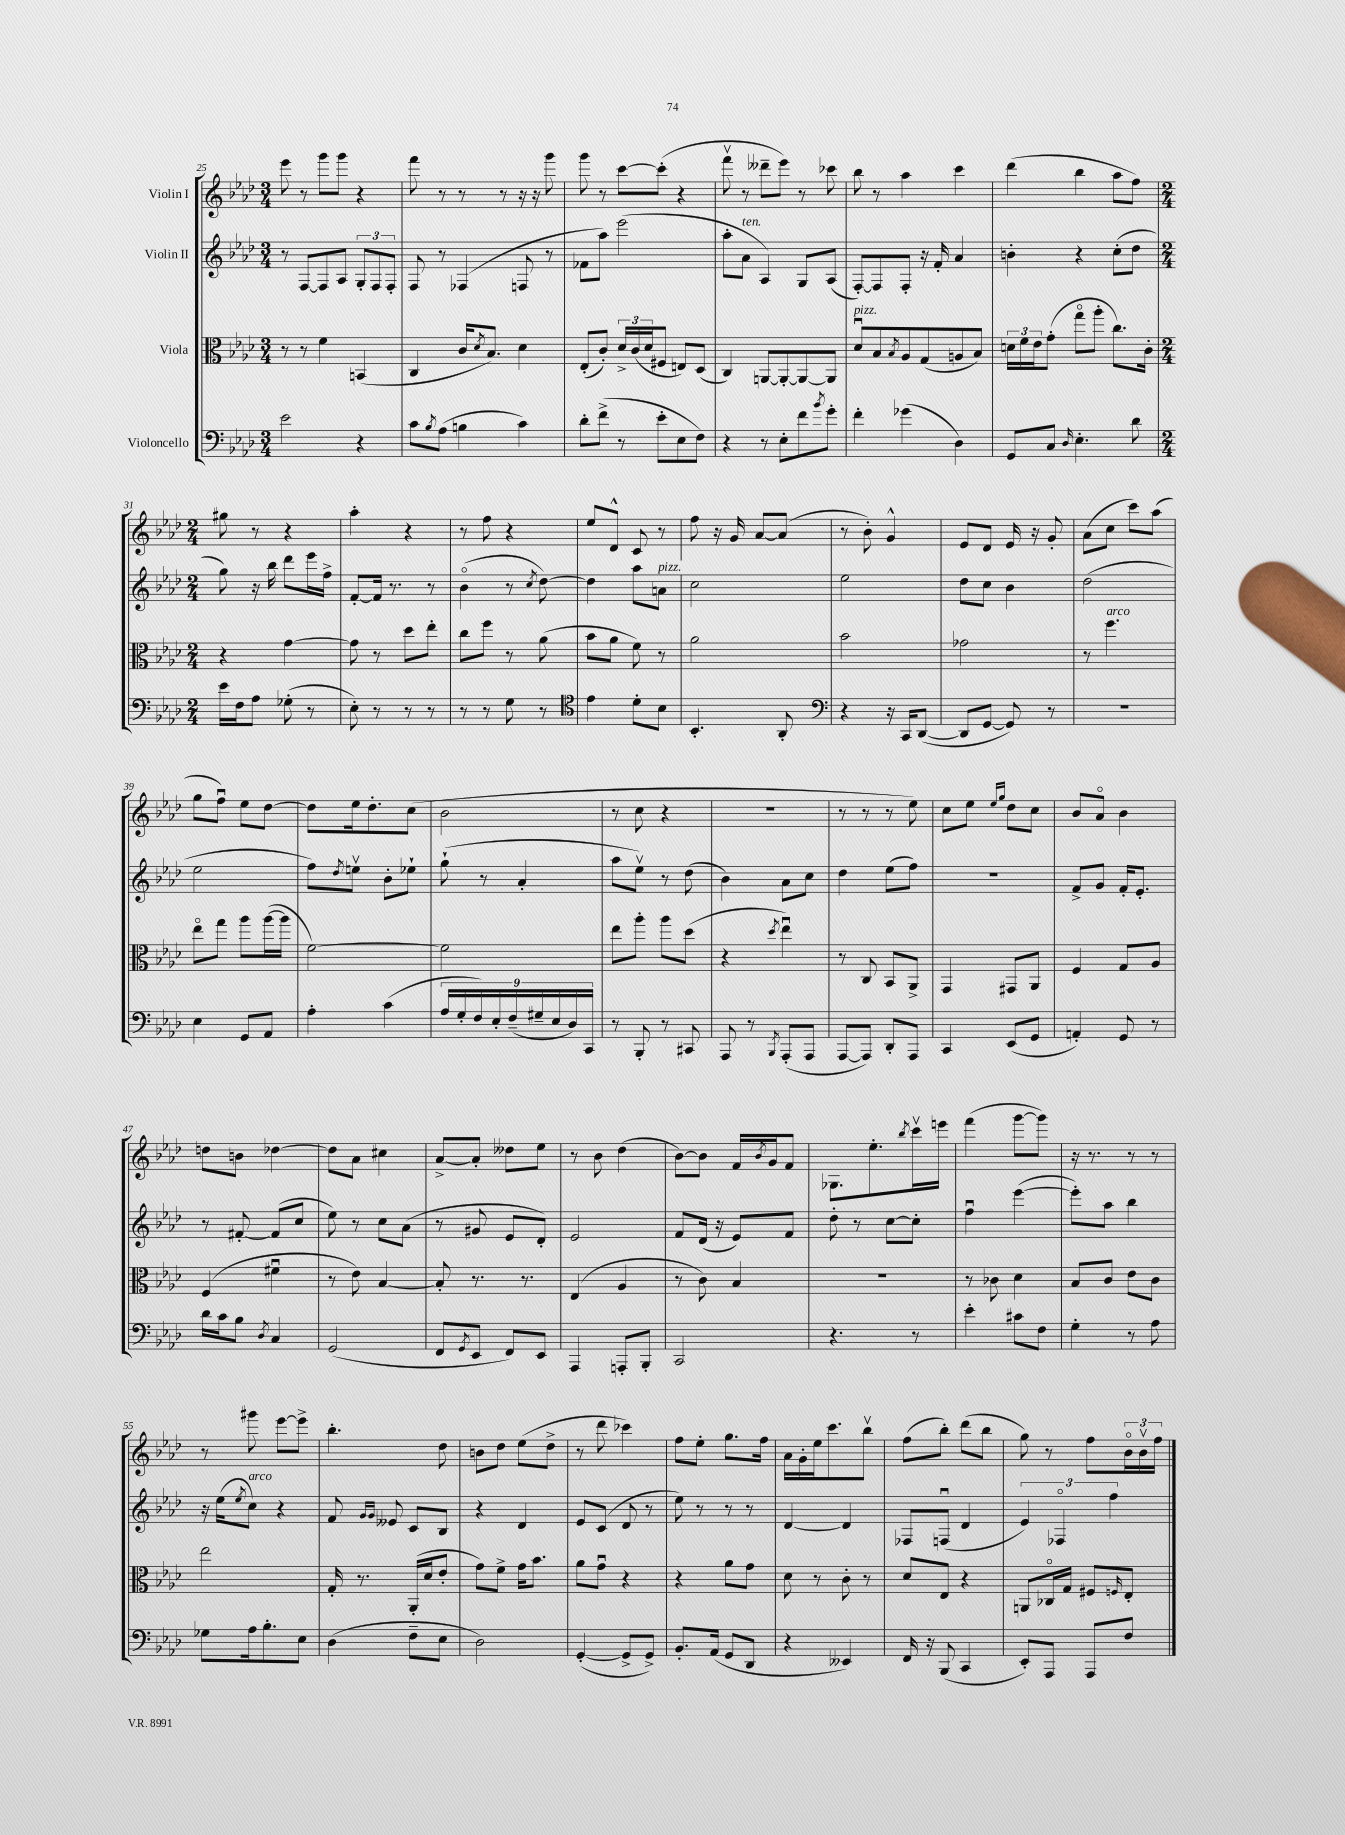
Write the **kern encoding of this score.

**kern	**kern	**kern	**kern
*staff4	*staff3	*staff2	*staff1
*clefF4	*clefC3	*clefG2	*clefG2
*k[b-e-a-d-]	*k[b-e-a-d-]	*k[b-e-a-d-]	*k[b-e-a-d-]
*M3/4	*M3/4	*M3/4	*M3/4
2e-\	8r	8r	8eee-\
.	8r	[8F/L	8r
.	4f\	8F/]	8ggg\L
.	.	8A-/J	8ggg\J
4r	(4BB/	12G'/L	4r
.	.	12F/	.
.	.	12F'/J	.
=	=	=	=
8c\L	4C/	8F/	8fff\
8qB-/	.	.	.
(8A-\J	.	8r	8r
4B\	16c/LK	(4F-/	8r
.	8qd-/	.	.
.	8.B-/J)	.	.
.	.	.	8r
4c\)	4d-\	8F/	16r
.	.	.	16r
.	.	8r	8ggg\
=	=	=	=
8d-'\L	(8E-'/L	8f-\L	8ggg\
(8f^\J	8c'/J)	8aa-\J)	8r
8r	24d-^/LL	(2eee-\	[8ccc\L
.	(24c/	.	.
.	24d-/J	.	.
8e-'\L	8F#/J	.	(8ccc'\]J
8E-\	8E/L)	.	4r
8F\J)	(8D-/J	.	.
=	=	=	=
4r	4C/)	8aa-'\L	8fffv\
.	.	8a-\J	8r
8r	[8AA/L	4A-/)	8ddd--~\L
8E-'\L	8AA'/_	.	8eee-\J)
8f\	8AA/_	8G/L	8r
8qb-/	.	.	.
8g'\J	8AA/]J	(8A-/J	8ccc-\
=	=	=	=
4f'\	8d-u/L	[8F'/L)	8bb-\
.	8B-/	8F/]	8r
.	8qB-/	.	.
(4g-\	8A-/	8F'/J	4aa-\
.	(8G/	16r	.
.	.	16f'/	.
4D-\)	8A/	4a-/	4ccc\
.	8B-/J)	.	.
=	=	=	=
8GG/L	24d\LL	4b'\	(4ddd-\
.	24f\	.	.
.	24e-\J	.	.
8C/J	(8g'\J	.	.
16qqD-/	.	.	.
4.E-'\	8ggo\L	4r	4bb-\
.	8aa-'\J	.	.
.	8.cc\L)	(8cc'\L	8aa-\L
8d-\	.	8dd-\J	8ff\J)
.	16c'\Jk	.	.
=	=	=	=
*M2/4	*M2/4	*M2/4	*M2/4
16e-\LL	4r	8gg\)	8gg#\
16F\J	.	.	.
8A-\J	.	16r	8r
.	.	16bb-\	.
(8G-'\	[4g\	8ddd-\L	4r
8r	.	16eee-\L	.
.	.	16ff^\JJ	.
=	=	=	=
8E-'\)	8g\]	[8f'/L	4aa-'\
8r	8r	16f/]Jk	.
.	.	8.r	.
8r	8dd-\L	.	4r
8r	8ee-'\J	8r	.
=	=	=	=
8r	8cc\L	(4b-o\	8r
8r	8ff\J	.	8ff\
8G\	8r	8r	4r
.	.	8qcc/	.
8r	(8a-\	[8dd-\)	.
=	=	=	=
*clefC4	*	*	*
4e-\	8b-\L	4dd-\]	8ee-/L
.	8a-\J	.	8d-^^/J
8d-'\L	8f\)	8aa-\L	8c/
8B-\J	8r	8a\J	8r
=	=	=	=
4.BB-'/	2a-\	2cc\	8ff\
.	.	.	16r
.	.	.	16g/
.	.	.	[8a-/L
8AA-'/	.	.	(8a-/]J
=	=	=	=
*clefF4	*	*	*
4r	2b-\	2ee-\	8r
.	.	.	8b-'\)
16r	.	.	4g^^/
16CC/LK	.	.	.
([8DD-/J	.	.	.
=	=	=	=
8DD-/]L	2g-\	8dd-\L	8e-/L
[8GG/J	.	8cc\J	8d-/J
8GG/])	.	4b-\	16e-/
.	.	.	16r
8r	.	.	8g'/
=	=	=	=
2r	8r	(2dd-\	(8a-\L
.	4.ff\	.	8cc\J
.	.	.	8ccc\L)
.	.	.	(8aa-\J
=	=	=	=
4E-\	8ee-o\L	2ee-\	8gg\L
.	8gg\J	.	8ffu\J)
8GG/L	8aa-\L	.	8ee-\L
8AA-/J	([16aa-\L	.	[8dd-\J
.	16aa-\]JJ	.	.
=	=	=	=
4A-'\	[2f\)	8ff\L)	8dd-\]L
.	.	8qdd-/	.
.	.	8eev\J	16ee-\k
.	.	.	8.dd-'\
(4c\	.	8b-'\L	.
.	.	8ee-`\J	(8cc\J
=	=	=	=
18A-/LL	2f\]	(8gg`\	2b-\
18G'/	.	.	.
18F/)	.	.	.
.	.	8r	.
18E-'/	.	.	.
(18F~/	.	.	.
.	.	4a-'/	.
18G#~/	.	.	.
18E-/	.	.	.
18D-/)	.	.	.
18CC/JJ	.	.	.
=	=	=	=
8r	8ee-\L	8aa-\L	8r
8BBB-'/	8aa-'\J	8ee-v\J)	8cc\
8r	8aa-\L	8r	4r
8CC#/	(8dd-\J	(8dd-\	.
=	=	=	=
8AAA-/	4r	4b-\)	2r
8r	.	.	.
8qBBB-/	8qdd-/	.	.
(8AAA-'/L	4ee-u\)	8a-\L	.
8AAA-/J	.	8cc\J	.
=	=	=	=
[8AAA-/L	8r	4dd-\	8r
8AAA-/]J)	8C/	.	8r
8DD-'/L	8BB-/L	(8ee-\L	8r
8AAA-/J	8AA-^/J	8ff\J)	8ee-\)
=	=	=	=
4CC/	4GG/	2r	8cc\L
.	.	.	8ee-\J
.	.	.	16qqee-/LL
.	.	.	16qqgg/JJ
(8EE-/L	8GG#/L	.	8dd-\L
8GG/J	8AA-/J	.	8cc\J
=	=	=	=
4AA'/)	4F/	8f^/L	8b-/L
.	.	8g/J	8a-o/J
8GG/	8G/L	16f'/LK	4b-\
.	.	8.e-'/J	.
8r	8A-/J	.	.
=	=	=	=
16d-\LL	(4F/	8r	8dd\L
16c\J	.	.	.
8B-\J	.	[8f#'/	8b\J
8qD-/	.	.	.
4C/	4f#u\	(8f#/]L	[4dd-\
.	.	8cc/J	.
=	=	=	=
(2GG/	8r	8ee-\)	8dd-\]L
.	8e-\)	8r	8a-\J
.	[4B-/	8cc\L	4cc#\
.	.	(8a-\J	.
=	=	=	=
8FF/L	8B-'/]	8r	[8a-^/L
8qGG/	.	.	.
8EE-/J	8.r	8g#/	8a-'/]J
8FF/L)	.	8e-/L	8dd--\L
.	8.r	.	.
8EE-/J	.	8d-'/J)	8ee-\J
=	=	=	=
4AAA-/	(4E-/	2e-/	8r
.	.	.	8b-\
8AAA'/L	4A-/	.	(4dd-\
8BBB-'/J	.	.	.
=	=	=	=
2CC/	8r	8f/L	[8b-\L)
.	8c\)	(16d-/Jk	8b-\]J
.	.	16r	.
.	4B-/	8e-/L)	16f/LL
.	.	.	8qb-/
.	.	.	16g/J
.	.	8f/J	8f/J
=	=	=	=
4.r	2r	8dd-'\	8.G-\L
.	.	8r	.
.	.	.	8.ee-'\
.	.	[8cc\L	.
.	.	.	8qbb-/
8r	.	8cc'\]J	16cccv\L
.	.	.	16eee\JJ
=	=	=	=
4e-'\	8r	4ffu\	(4fff\
.	8c-\	.	.
8c#\L	4d-\	([4eee-\	[8ggg\L
8F\J	.	.	8ggg\]J)
=	=	=	=
4G'\	8B-/L	8eee-'\]L)	16r
.	.	.	8.r
.	8c/J	8aa-\J	.
8r	8e-\L	4bb-\	8r
8A-\	8c\J	.	8r
=	=	=	=
8G-\L	2ee-\	16r	8r
.	.	(16ee-\LK	.
.	.	8qee-/	.
16A-\k	.	8cc\J)	8ggg#\
8.B-'\	.	.	.
.	.	4r	[8eee-\L
8E-\J	.	.	8eee-^\]J
=	=	=	=
(4D-\	16G'/	8f/	4.bb-'\
.	8.r	.	.
.	.	16qqg/LL	.
.	.	16qqg/JJ	.
.	.	8e--/	.
8F~\L	(16AA-'/LL	8c/L	.
.	16d-/J	.	.
8E-\J	8e-'/J	8B-/J	8dd-\
=	=	=	=
2D-\)	8g\L)	4r	8b\L
.	8f^\J	.	8dd-\J
.	16g\LK	4d-/	(8ee-\L
.	8.b-\J	.	.
.	.	.	8dd-^\J
=	=	=	=
([4GG'/	8a-\L	8e-/L	8r
.	8gu\J	(8c/J	8ddd-\
8GG^/]L	4r	8d-/	4ccc-\)
8GG^/J)	.	8r	.
=	=	=	=
8.BB-'/L	4r	8ee-\)	8ff\L
.	.	8r	8ee-'\J
(16AA-/Jk	.	.	.
8GG/L	8a-\L	8r	8.gg\L
8DD-/J	8g\J	8r	.
.	.	.	16ff\Jk
=	=	=	=
4r	8d-\	[4d-/	16a-\LL
.	.	.	16g'\
.	8r	.	16ee-\J
.	.	.	8.ccc\
4EE--/)	8c'\	4d-/]	.
.	8r	.	8bb-v\J
=	=	=	=
16FF/	8d-/L	8F-/L	(8ff\L
16r	.	.	.
(8BBB-/	8E-/J	(8Fu/J	8bb-'\J)
4CC/	4r	4d-/	(8ddd-\L
.	.	.	8bb-\J
=	=	=	=
8EE-'/L)	8AA/L	6e-/)	8gg\)
8AAA-/J	16C-o/L	.	8r
.	.	6F-o/	.
.	16G/JJ	.	.
8AAA-/L	8F#/L	.	8ff\L
.	.	6ff\	.
.	16qqF/	.	.
8F/J	8E-'/J	.	24b-o\L
.	.	.	24b-v\
.	.	.	24ff\JJ
==	==	==	==
*-	*-	*-	*-
